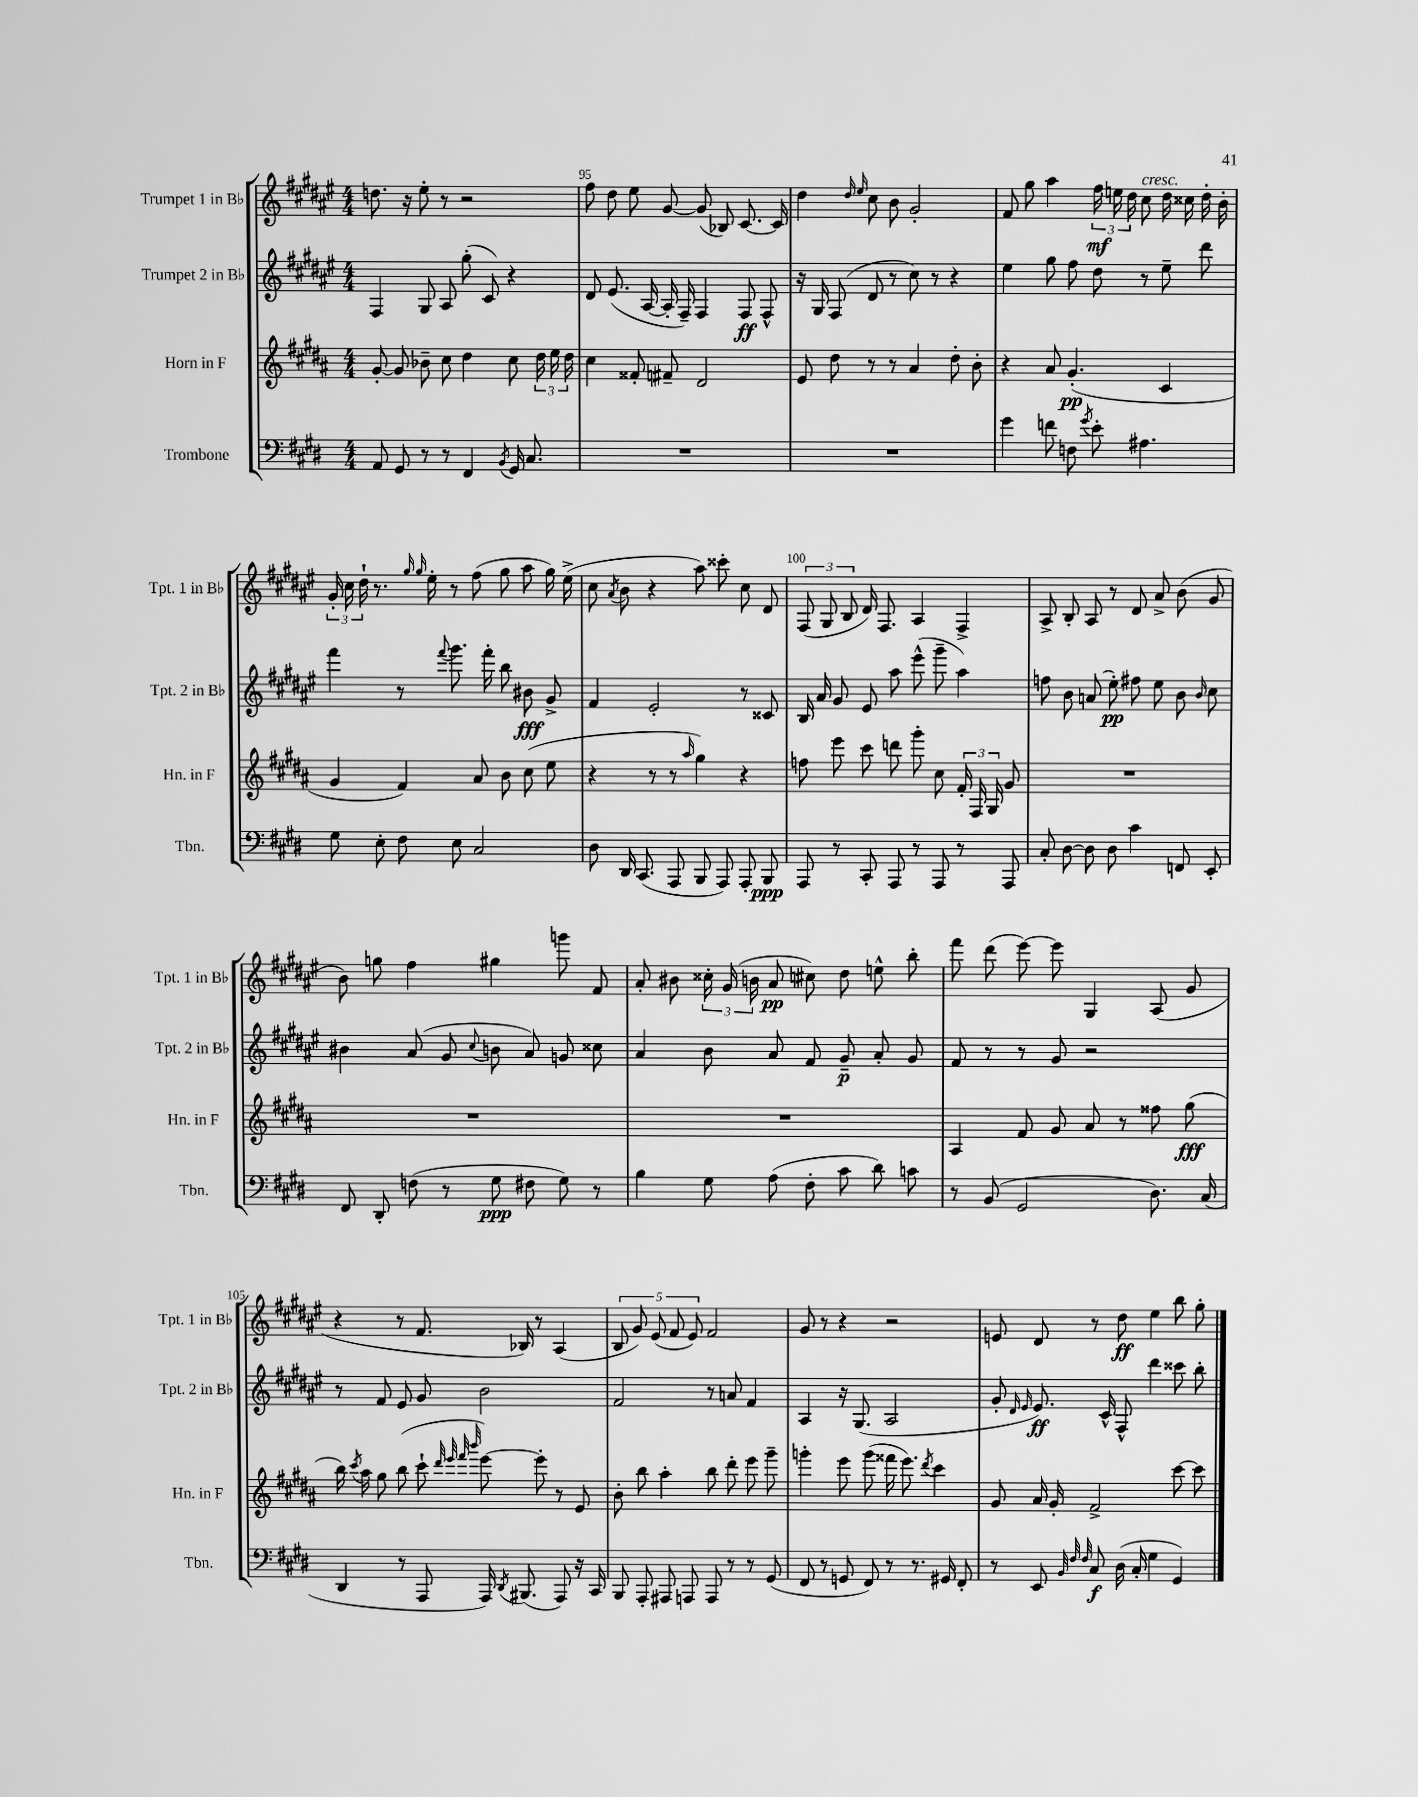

**kern	**kern	**kern	**kern
*staff4	*staff3	*staff2	*staff1
*clefF4	*clefG2	*clefG2	*clefG2
*k[f#c#g#d#]	*k[f#c#g#d#a#]	*k[f#c#g#d#a#e#]	*k[f#c#g#d#a#e#]
*M4/4	*M4/4	*M4/4	*M4/4
8AA	[8g#'	4F#	8.dd
8GG#	8g#]	.	.
.	.	.	16r
8r	8b-~	8G#	8ee#'
8r	8cc#	8A#	8r
4FF#	4dd#	(8gg#'	2r
.	.	8c#)	.
8qBB	.	.	.
16GG#	8cc#	4r	.
8.C#	.	.	.
.	24dd#	.	.
.	24ee	.	.
.	24dd#	.	.
=	=	=	=
1r	4cc#	8d#	8ff#
.	.	(8.e#	8dd#
.	8f##'	.	8ee#
.	.	[16A#	.
.	8f#~	16A#']	[8g#
.	.	16F#~)	.
.	2d#	4F#	(8g#]
.	.	.	8B-)
.	.	8F#	[8.c#
.	.	8F#^^	.
.	.	.	16c#]
=	=	=	=
1r	8e	16r	4dd#
.	.	16G#	.
.	8dd#	(8F#	.
.	.	.	16qqdd#
.	.	.	16qqee#
.	8r	8d#	8cc#
.	8r	8r	8b
.	4a#	8cc#)	2g#'
.	.	8r	.
.	8dd#'	4r	.
.	8b'	.	.
=	=	=	=
4g#	4r	4ee#	8f#
.	.	.	8gg#
8f	8a#	8gg#	4aa#
8F	(4.g#'	8ff#	.
8qg#	.	.	.
8e'	.	8dd#	24ff#
.	.	.	24ee
.	.	.	24dd#
4.A#	.	8r	8cc#
.	4c#	8ee#~	16dd#
.	.	.	16cc##
.	.	8ddd#	16dd#'
.	.	.	16b'
=	=	=	=
8G#	4g#	4fff#	24g#'
.	.	.	24cc#
.	.	.	24dd#`
8E'	.	.	8.r
8F#	4f#)	8r	.
.	.	.	16qqgg#
.	.	.	16qqgg#
.	.	.	16ee#'
.	.	8qqfff#	.
8E	.	8.ggg#	8r
2C#	8a#	.	(8ff#
.	.	16fff#'	.
.	8b	8bb	8gg#
.	(8cc#	8b#	8aa#
.	8ee	8g#^	16gg#)
.	.	.	(16ee#^
=	=	=	=
8D#	4r	4f#	8cc#
.	.	.	8qa#
16DD#	.	.	8b
(8.CC#	.	.	.
.	8r	2e#'	4r
8AAA	8r	.	.
.	16qqaa#	.	.
8BBB	4gg#)	.	8aa#)
8AAA)	.	.	8ccc##'
8AAA'	4r	8r	8cc#
8BBB	.	8c##	8d#
=	=	=	=
8AAA	8ff	16B	(12F#
.	.	16a#	.
.	.	.	12G#
8r	8eee	8g#	.
.	.	.	12B
8CC#'	8ccc#	8e#	16d#)
.	.	.	8.F#
8AAA	8ddd	8aa#	.
8r	8ggg#'	(8eee#^^	4A#
8AAA	8cc#	8ggg#~	.
8r	24f#'	4aa#)	4F#^
.	24F#	.	.
.	24G#	.	.
8AAA	8g#	.	.
=	=	=	=
8C#'	1r	8ff	8A#^
[8D#	.	8b	8B'
8D#]	.	(8a	8A#
8D#	.	8ee#')	8r
4c#	.	8ff#	8d#
.	.	8ee#	8a#^
8FF	.	8b	(8b
.	.	16qqb	.
8EE'	.	8cc#	8g#
=	=	=	=
8FF#	1r	4b#	8b)
8DD#'	.	.	8gg
(8F	.	(8a#	4ff#
8r	.	8g#	.
.	.	8qqcc#	.
8G#	.	8b	4gg#
8F#	.	8a#)	.
8G#)	.	8g	8ggg
8r	.	8cc##	8f#
=	=	=	=
4B	1r	4a#	8a#'
.	.	.	8b#
8G#	.	8b	24cc##'
.	.	.	(24g#
.	.	.	24b
(8A	.	8a#	8a#
8F#'	.	8f#	8cc#)
8c#	.	8g#~	8dd#
8d#)	.	8a#'	8ee^^
8c	.	8g#	8bb'
=	=	=	=
8r	4A#	8f#	8fff#
(8BB	.	8r	(8ddd#
2GG#	8f#	8r	[8eee#)
.	8g#	8g#	8eee#]
.	8a#	2r	4G#
.	8r	.	.
8.D#)	8ff##	.	(8A#
.	(8gg#	.	8g#
(16C#	.	.	.
=	=	=	=
4DD#	16bb)	8r	4r
.	8qccc#	.	.
.	16aa#	.	.
.	8gg#	8f#	.
8r	(8bb	8e#	8r
8AAA	8ccc#`	8g#	8.f#
.	32qqddd#	.	.
.	32qqeee	.	.
.	32qqfff#	.	.
.	32qqbbb	.	.
16AAA)	[8eee)	2b	.
8qDD#	.	.	.
(8.BBB#	.	.	16B-)
.	8eee']	.	8r
8AAA)	8r	.	(4A#
16r	8e	.	.
16CC#	.	.	.
=	=	=	=
8BBB	8b'	2f#	10B
.	.	.	10g#)
8AAA'	8bb	.	.
.	.	.	(10e#
8AAA#	4aa#'	.	.
.	.	.	10f#
8AAA	.	.	.
.	.	.	10e#)
8AAA	8bb	8r	2f#
8r	8ddd#'	8a	.
8r	8eee	4f#	.
(8GG#	8ggg#~	.	.
=	=	=	=
8FF#	4ggg'	4A#	8g#
8r	.	.	8r
8GG	8eee	16r	4r
.	.	(8.G#	.
8FF#)	(8ggg	.	.
8r	16fff##	2A#	2r
.	8.eee)	.	.
8.r	.	.	.
.	8qddd#	.	.
.	4ccc#	.	.
16GG#	.	.	.
8FF#'	.	.	.
=	=	=	=
8r	8g#	8g#'	8e
.	.	16qqd#	.
.	.	16qqe#	.
8EE	16a#	8.e#)	8d#
.	16g#'	.	.
32qqBB	.	.	.
32qqF#	.	.	.
32qqF#	.	.	.
8C#	2f#^	.	8r
.	.	16c#^^	.
(16D#	.	8F#^^	8dd#
16C#'	.	.	.
4G#	.	4ddd#	4ee#
4GG#)	[8ccc#	8ccc##	8bb
.	8ccc#]	8bb'	8gg#'
==	==	==	==
*-	*-	*-	*-
